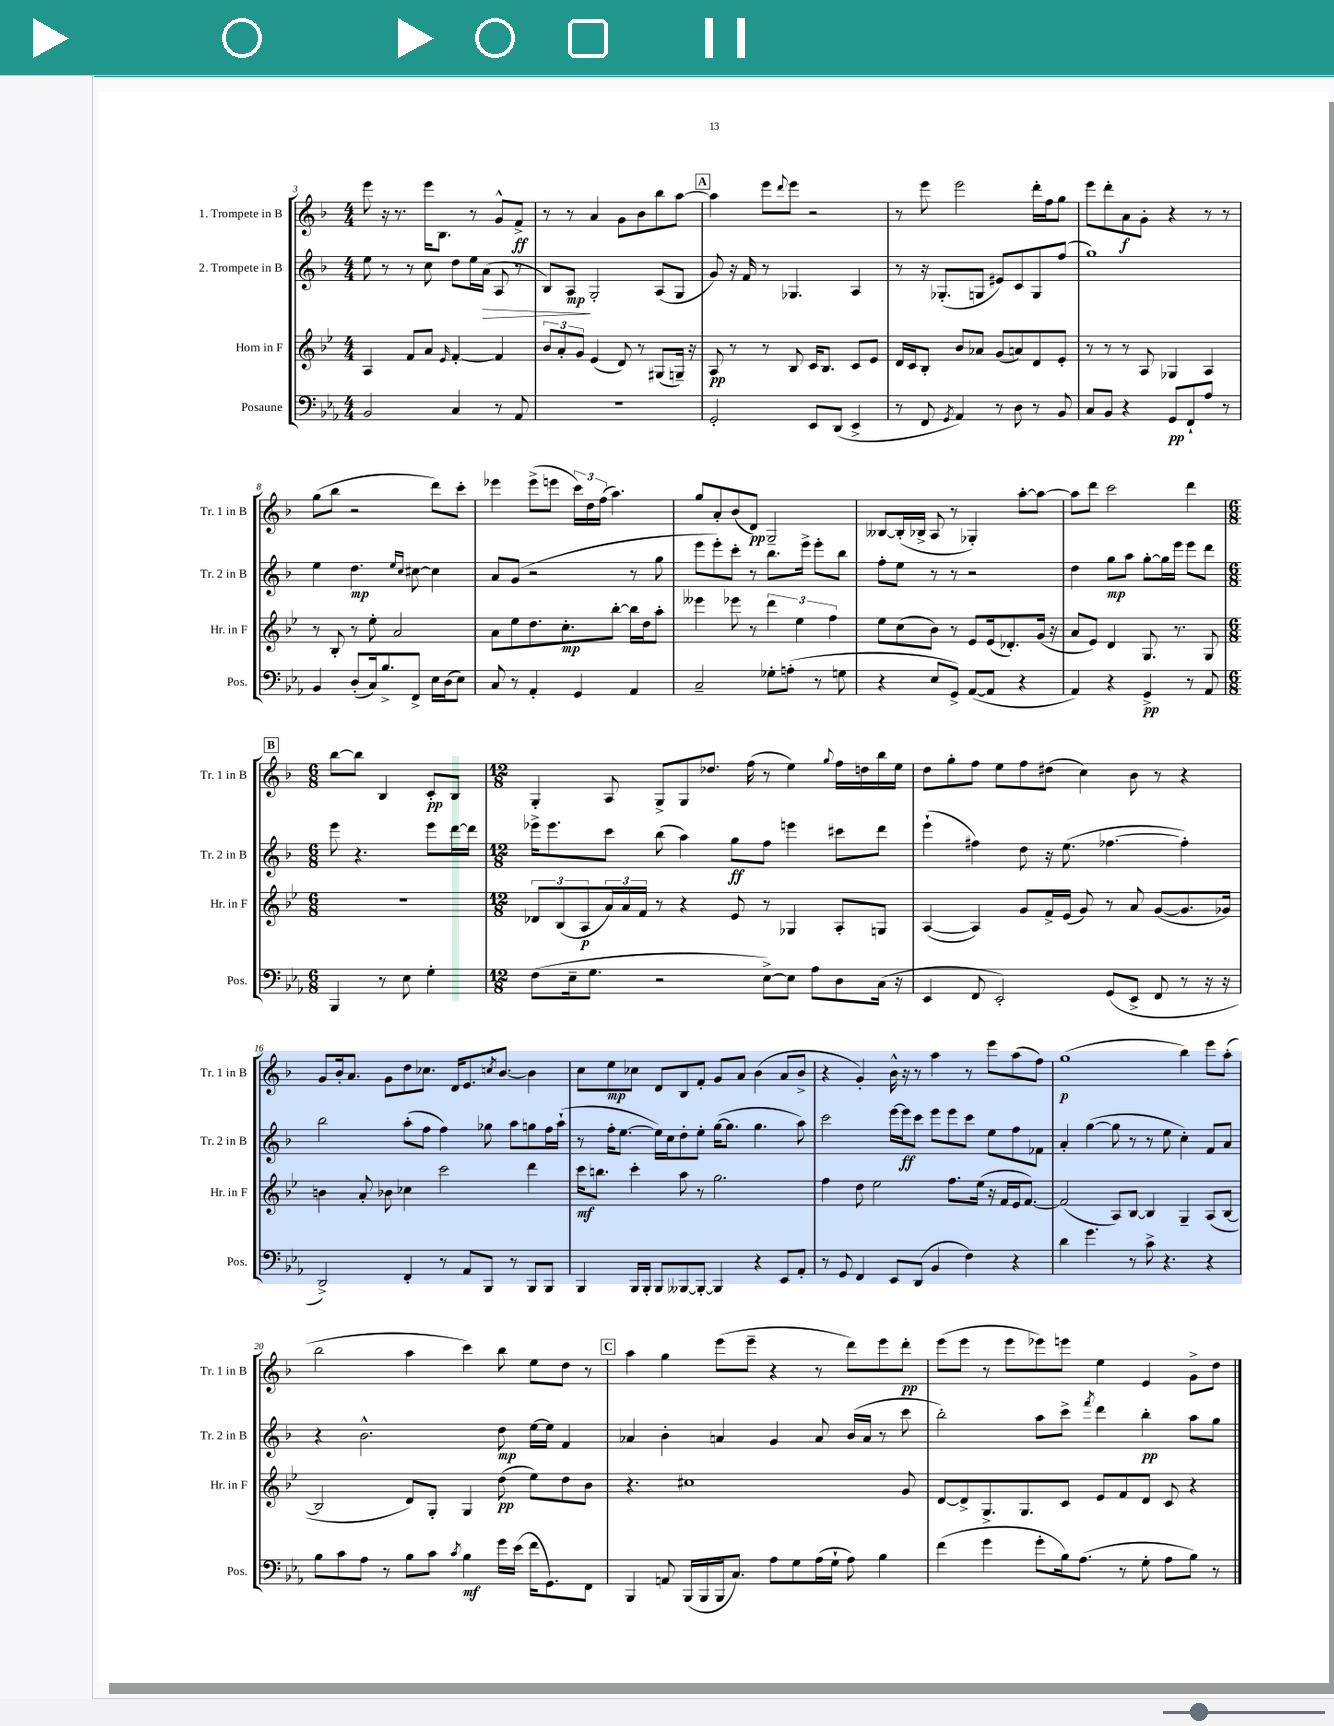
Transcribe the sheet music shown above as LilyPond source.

<<
\new StaffGroup <<
\new Staff = "s0" \with { instrumentName = "1. Trompete in B" shortInstrumentName = "Tr. 1 in B" } {
    \clef treble \key f \major \numericTimeSignature \time 4/4
    e'''8 r16 r8. e'''16 bes8. r8 g'8-^ f'8->\ff |
    r8 r8 a'4 g'8 bes'8 bes''8 a''8~ |
    \mark \markup { \box "A" } a''4 e'''8 \appoggiatura { d'''8 } e'''8 r2 |
    r8 e'''8 e'''2 d'''16-. f''16 g''8 |
    e'''8 d'''8-. a'8\f g'8-. r4 r8 r8 |
    g''8( bes''8 r2 d'''8) c'''8-. |
    ees'''4 ees'''8->( e'''8 \tuplet 3/2 { c'''16) d''16 f''16( } a''4.) |
    g''8 a'8-. bes'8( d'8\pp) g2-- |
    beses8~ beses16-.( bes16-> a8 r8 ges4-.) a''8~-. a''8~ |
    a''8 d'''8 c'''2 d'''4 |
    \mark \markup { \box "B" } \numericTimeSignature \time 6/8 bes''8~ bes''8 bes4 c'8-.\pp bes8 |
    \numericTimeSignature \time 12/8 g4-. a8 g8-> g8 des''8. f''16( r8 e''4) \appoggiatura { g''8 } f''16 d''16 bes''16 e''16 |
    d''8 g''8-. f''8 e''8 f''8 dis''8( c''4) bes'8 r8 r4 |
    g'8 bes'16-. a'8. g'8 d''8 ces''8. d'16 e'8. \acciaccatura { c''8 } bes'8.~ bes'4 |
    c''8 e''8\mp ces''8 d'8 bes8 f'8-. g'8 a'8 bes'4( a'8 bes'8-> |
    r4 g'4-.) bes'16-^ r16 r8 a''4 r8 e'''8 a''8( f''8) |
    g''1\p( bes''4) e'''8 a''8-.( |
    bes''2 a''4 c'''4) bes''8 e''8 d''8 r8 |
    \mark \markup { \box "C" } a''4 g''4 e'''8( e'''8-- r4 r8 d'''8) e'''8 d'''8-.\pp |
    e'''8( e'''8 r8 e'''8 ees'''8) e'''8 e''4 e'4 g'8-> d''8 \bar "|." |
}
\new Staff = "s1" \with { instrumentName = "2. Trompete in B" shortInstrumentName = "Tr. 2 in B" } {
    \clef treble \key f \major \numericTimeSignature \time 4/4
    e''8 r8 r8 c''8 d''8 e''16 a'16\>( a8 r8 |
    bes8) a8\mp\! g2-. a8( g8 |
    \mark \markup { \box "A" } g'8) r16 f'16 r8 ges4. a4 |
    r8 r16 ges8.-.( g8 eis'8) c'8 g8 f''8( |
    g''1) |
    e''4 d''4.\mp \grace { e''16 c''16 } cis''8~ cis''4 |
    a'8 g'8( r2 r8 g''8 |
    e'''8 e'''8-.) c'''8-. r8 bes''8. e'''16-> e'''8-. bes''8 |
    f''8-. e''8 r8 r8 r2 |
    d''4 g''8\mp a''8 g''8~-. g''16 e'''16 e'''8 d'''8 |
    \mark \markup { \box "B" } \numericTimeSignature \time 6/8 e'''8 r4. e'''8 d'''16~ d'''16 |
    \numericTimeSignature \time 12/8 ees'''16-> ees'''8. c'''8 bes''8( a''4) g''8\ff f''8 e'''4 cis'''8 d'''8 |
    e'''4-!( fis''4) d''8 r16 e''8.( fes''4.~ fes''4-.) |
    bes''2 a''8-.( f''8 f''4) ges''8 a''8 g''8 f''16 a''16-!( |
    r8 f''16-. e''8.~ e''16) c''16 d''8-. e''8-. g''16~( g''8. g''4. a''8) |
    c'''2 e'''16~ e'''16\ff c'''8 e'''8 e'''8 c'''8 e''8 f''8 fes'8 |
    a'4-. g''4~( g''8 r8 r8 e''8 c''4-.) f'8 a'8 |
    r4 bes'2.-^ d''8\mp e''16~ e''16 f'4 |
    \mark \markup { \box "C" } aes'4 bes'4-. a'4 g'4 a'8 bes'16( a'16 r8 c'''8 |
    bes''2-.) a''8 c'''8-> \acciaccatura { f'''8 } d'''4 bes''4-.\pp a''8 g''8 \bar "|." |
}
\new Staff = "s2" \with { instrumentName = "Horn in F" shortInstrumentName = "Hr. in F" } {
    \clef treble \key bes \major \numericTimeSignature \time 4/4
    a4 f'8 a'8 \grace { ees'16 } f'4~-. f'4 |
    \tuplet 3/2 { bes'8 a'8-. g'8 } ees'4( d'8) r8 gis8( g16--) r16 |
    \mark \markup { \box "A" } a8\pp r8 r8 bes8 c'16 bes8. c'8 ees'8 |
    d'16 c'16 bes8-. bes'8 aes'8 g'8( a'8) d'8 ees'8-. |
    r8 r8 r8 a8 ges4 a4 |
    r8 bes8-. r8 ees''8-. a'2 |
    a'8 ees''8 d''8. c''8.-.\mp bes''8~-. bes''16 d''16 a''8-. |
    eeses'''4 ees'''8 r8 \tuplet 3/2 { d'''4 ees''4 f''4 } |
    ees''8 c''8( bes'8) r8 ees'8 ees'16( des'8.-.) g'16( r16 |
    a'8 ees'8) d'4 g8. r8. g8 |
    \mark \markup { \box "B" } \numericTimeSignature \time 6/8 R2. |
    \numericTimeSignature \time 12/8 \tuplet 3/2 { des'8 bes8( a8\p } \tuplet 3/2 { a'16) a'16 f'16 } r8 r4 ees'8 r8 ges4 a8-. g8 |
    a4~( a4) g'8 f'16-> ees'16( g'8) r8 a'8 g'8~( g'8. ges'16) |
    b'4 a'8-. bes'8 ces''4 c'''2 d'''4 |
    c'''16\mf b''8. c'''4-. a''8 r8 g''2. |
    f''4 d''8 ees''2 f''8. ees''16( r16 f'16 ees'16 f'8.~) |
    f'2( a8) bes8~ bes4 g4-- a8( bes8~ |
    bes2 d'8) g8-. g4 d''8\pp( ees''8) d''8 bes'8 |
    \mark \markup { \box "C" } r4. cis''1 g'8 |
    d'8~ d'8-> g8.-> g8. c'8 ees'8 f'8 d'8 c'8 r4 \bar "|." |
}
\new Staff = "s3" \with { instrumentName = "Posaune" shortInstrumentName = "Pos." } {
    \clef bass \key ees \major \numericTimeSignature \time 4/4
    bes,2 c4 r8 aes,8 |
    R1 |
    \mark \markup { \box "A" } g,2-. ees,8 d,8( ees,4-> |
    r8 f,8 \acciaccatura { g,8 } aes,4) r8 d8 r8 bes,8 |
    c8 bes,8 r4 g,8\pp f,8-! aes8 r8 |
    bes,4 d8-.( c16) bes8.-> f,8-> ees16 d16( ees8) |
    c8 r8 aes,4-. g,4 aes,4 |
    c2-- ges8-. a8-.( r8 g8 |
    r4 ees8 g,8->) aes,8~( aes,8 r4 |
    aes,4) r4 g,4->\pp r8 aes,8 |
    \mark \markup { \box "B" } \numericTimeSignature \time 6/8 bes,,4 r8 ees8 g4-. |
    \numericTimeSignature \time 12/8 f8( ees16-- g8. r2 ees8~->) ees8 aes8 d8 c16( r16 |
    ees,4 f,8 ees,2-.) g,8( ees,8-> f,8 r8 r16 r16 |
    d,2->) f,4-. r8 aes,8 bes,,8 r8 bes,,8 bes,,8 |
    bes,,4 bes,,16 bes,,16-. bes,,8 beses,,8~ beses,,8~-. beses,,4 r4 ees,8 aes,8-. |
    r8 g,8 f,4 ees,8 d,8( bes,4 f4) r4 |
    d'4 g'4. r8 c'8-> r4. r4 |
    bes8 c'8 aes8 r8 bes8 c'8 \acciaccatura { c'8 } bes4\mf g'16 ees'16( f'16 g,8.) f,8 |
    \mark \markup { \box "C" } bes,,4 a,8 bes,,16( bes,,16 bes,,16 c8.) aes8 g8 aes16( g16-! aes8) bes4 |
    f'4( g'4 g'8-. bes16) aes8.( r8 g8-. aes8 bes8) r8 \bar "|." |
}
>>
>>
\layout { \context { \Score currentBarNumber = #3 } }
